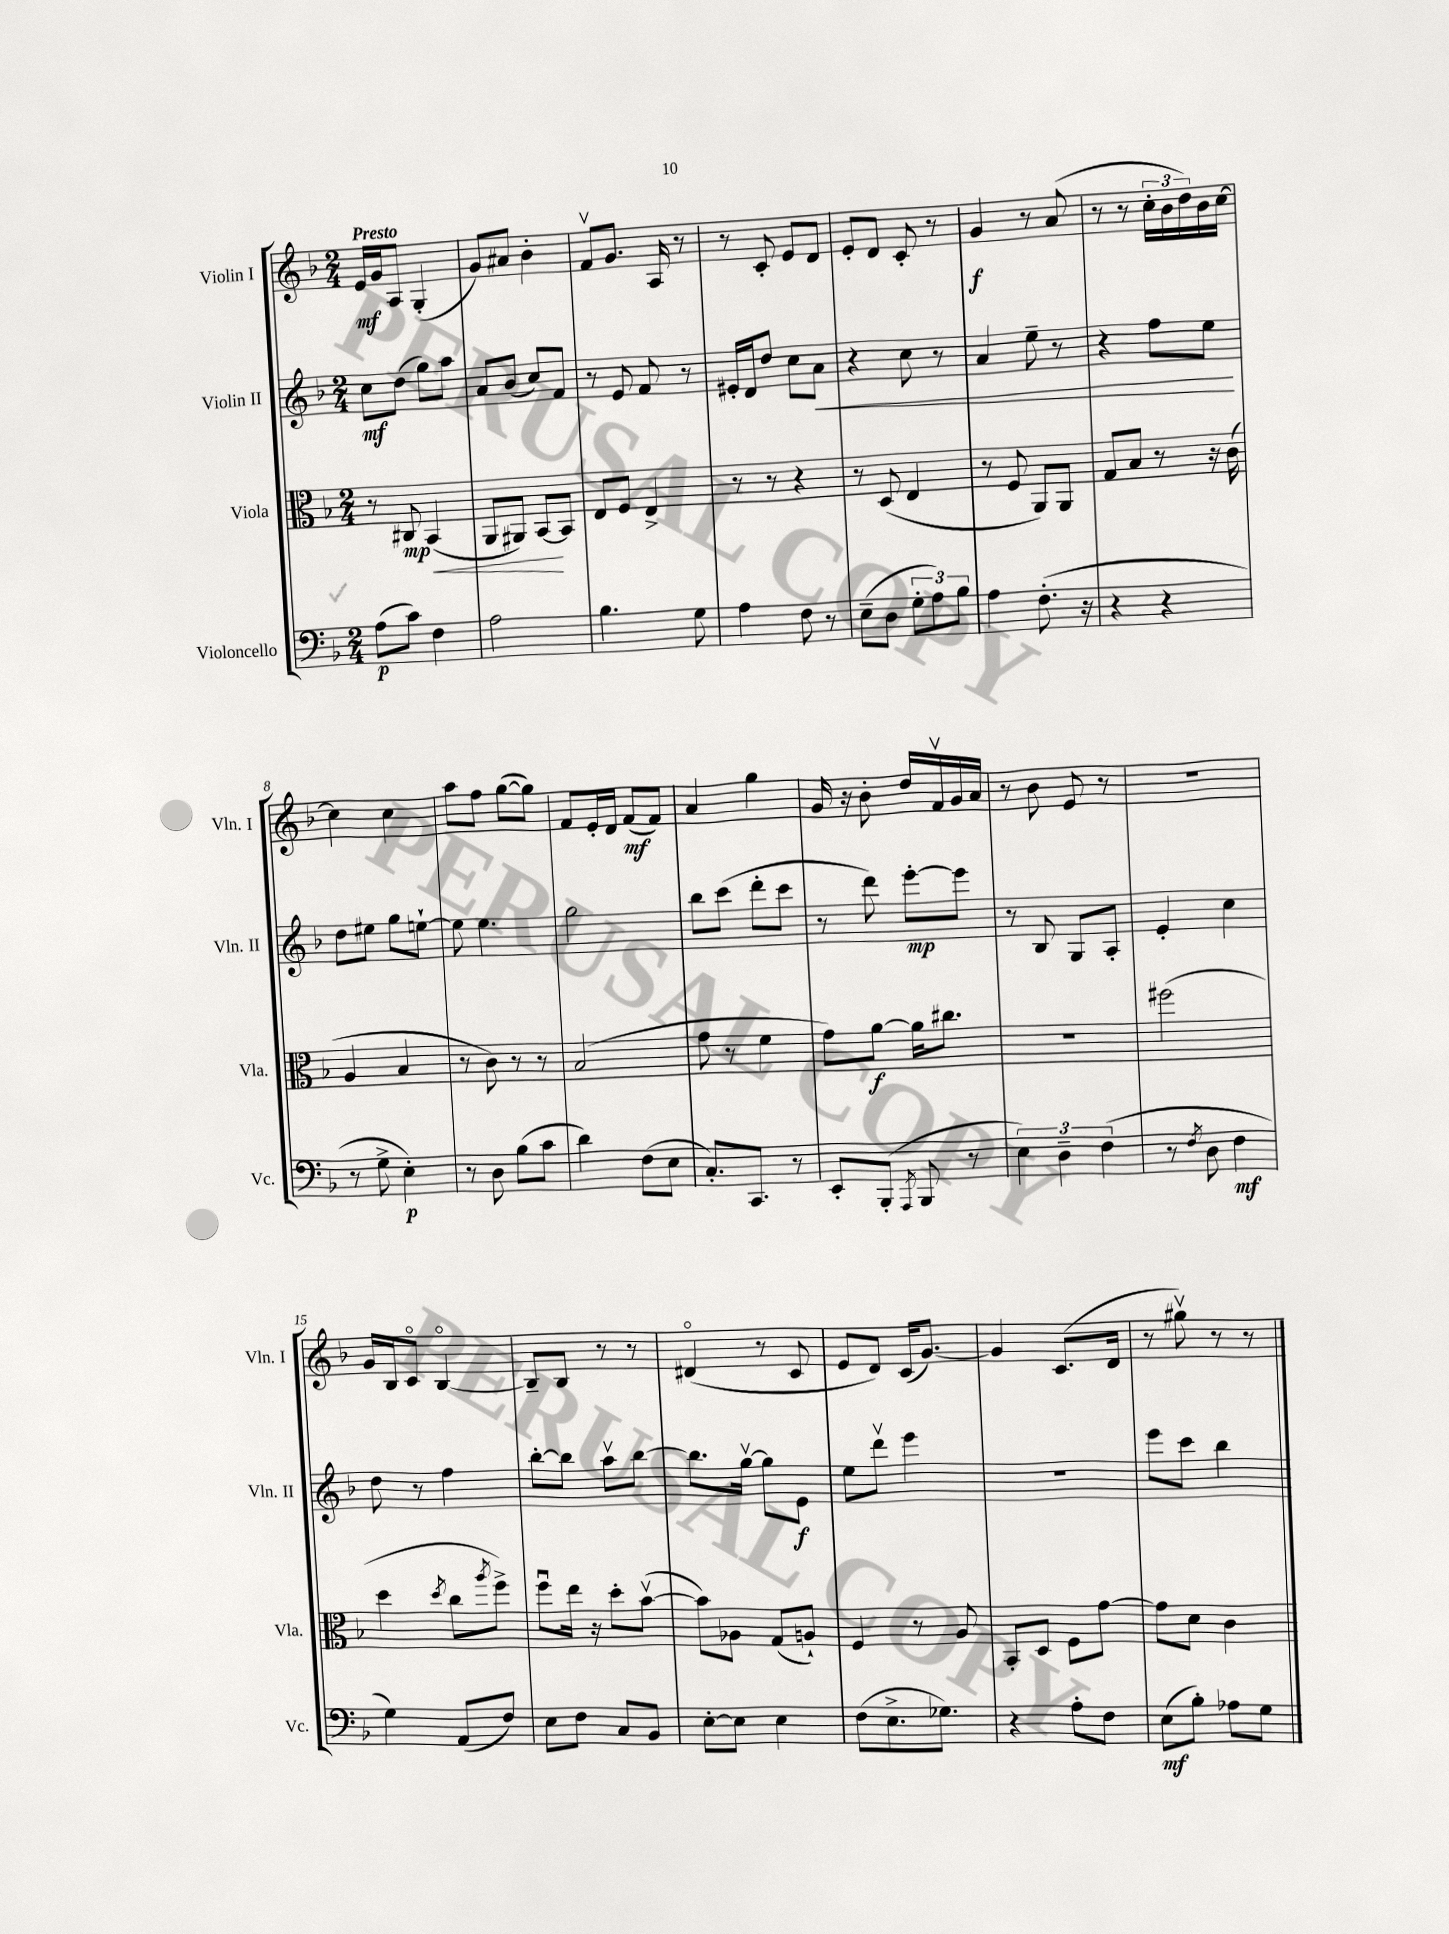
<<
\new StaffGroup <<
\new Staff = "s0" \with { instrumentName = "Violin I" shortInstrumentName = "Vln. I" } {
    \clef treble \key f \major \numericTimeSignature \time 2/4 \tempo "Presto"
    e'16\mf g'16 a8 g4-.( |
    g'8) ais'8 bes'4-. |
    f'8\upbow g'8. a16 r8 |
    r8 c'8-. e'8 d'8 |
    e'8-. d'8 c'8-. r8 |
    g'4\f r8 a'8( |
    r8 r8 \tuplet 3/2 { c''16-. bes'16 d''16) } bes'16 c''16~ |
    c''4 c''4 |
    a''8 f''8 g''8~( g''8) |
    f'8 e'16-. d'16 f'8\mf( f'8) |
    a'4 g''4 |
    g'16 r16 bes'8-. d''16 f'16\upbow g'16 a'16 |
    r8 bes'8 e'8 r8 |
    r2 |
    g'16 bes16 c'8\flageolet bes4~\flageolet |
    bes8-- bes8 r8 r8 |
    dis'4\flageolet( r8 c'8 |
    e'8 d'8) c'16( g'8.~) |
    g'4 c'8.( d'16 |
    r8 gis''8\upbow) r8 r8 \bar "|." |
}
\new Staff = "s1" \with { instrumentName = "Violin II" shortInstrumentName = "Vln. II" } {
    \clef treble \key f \major \numericTimeSignature \time 2/4
    c''8\mf d''8( g''8) a''8 |
    a'8 bes'8( c''8) f'8 |
    r8 e'8 f'8 r8 |
    eis'16-. d'16 d''8 c''8 a'8\< |
    r4 c''8 r8 |
    a'4 e''8-- r8 |
    r4 f''8 e''8\! |
    d''8 eis''8 g''8 e''8~-! |
    e''8 e''4. |
    g''2 |
    bes''8 c'''8( d'''8-. c'''8 |
    r8 d'''8) e'''8~-.\mp e'''8 |
    r8 bes8 g8 a8-. |
    e'4-. c''4 |
    d''8 r8 f''4 |
    bes''8~-. bes''8 a''8\upbow bes''8~ |
    bes''8. g''16~\upbow g''8 e'8\f |
    e''8 d'''8\upbow e'''4 |
    R2 |
    e'''8 c'''8 bes''4 \bar "|." |
}
\new Staff = "s2" \with { instrumentName = "Viola" shortInstrumentName = "Vla." } {
    \clef alto \key f \major \numericTimeSignature \time 2/4
    r8 cis8\mp\< bes,4( |
    a,8 ais,8) bes,8~\! bes,8 |
    e8 f8 e4-> |
    r8 r8 r4 |
    r8 d8( e4 |
    r8 f8 a,8) a,8 |
    g8 bes8 r8 r16 c'16( |
    a4 bes4 |
    r8 c'8) r8 r8 |
    bes2( |
    g'8 r8 f'4 |
    g'8) a'8~\f a'16 cis''8. |
    R2 |
    fis''2( |
    d''4 \acciaccatura { d''8 } c''8 \acciaccatura { a''8 } f''8->) |
    f''8\downbow e''16 r16 d''8-. bes'8~\upbow( |
    bes'8) aes8 g8( a8-!) |
    f4 r8 a8 |
    bes,8-. d8 f8 g'8~ |
    g'8 d'8 c'4 \bar "|." |
}
\new Staff = "s3" \with { instrumentName = "Violoncello" shortInstrumentName = "Vc." } {
    \clef bass \key f \major \numericTimeSignature \time 2/4
    a8\p( c'8) f4 |
    a2 |
    bes4. g8 |
    a4 f8 r8 |
    e8--( d8 \tuplet 3/2 { g8-. a8) bes8 } |
    a4 f8.-.( r16 |
    r4 r4 |
    r8 g8-> e4-.\p) |
    r8 d8 bes8( c'8 |
    d'4) f8( e8 |
    c8.-.) c,8. r8 |
    e,8-. bes,,8-.( \acciaccatura { a,,8 } bes,,8 r8 |
    \tuplet 3/2 { e4) d4-- f4( } |
    r8 \acciaccatura { f8 } d8 f4\mf |
    g4) a,8( f8) |
    e8 f8 c8 bes,8 |
    e8~-. e8 e4 |
    f8( e8.-> ges8.) |
    r4 a8-. f8 |
    e8\mf( bes8-.) aes8 g8 \bar "|." |
}
>>
>>
